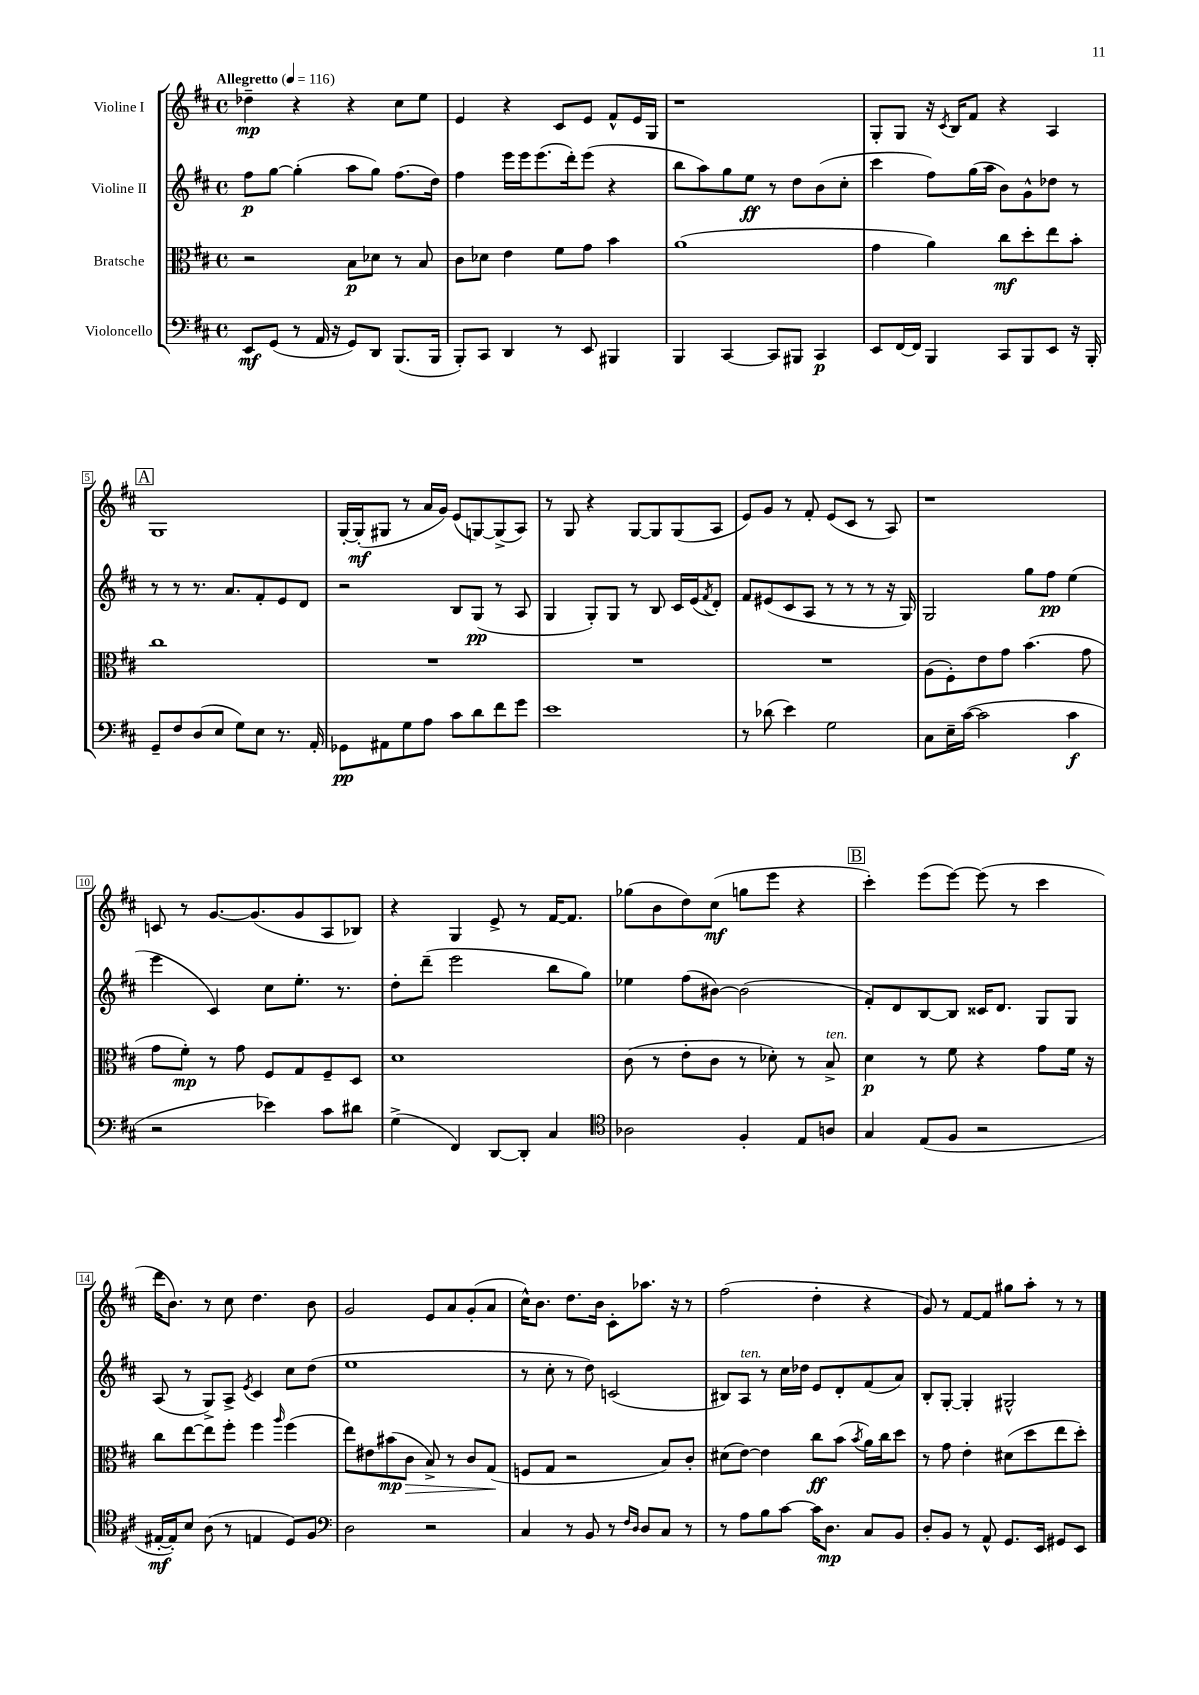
<<
\new StaffGroup <<
\new Staff = "s0" \with { instrumentName = "Violine I" } {
    \clef treble \key d \major \defaultTimeSignature \time 4/4 \tempo "Allegretto" 4 = 116
    des''4--\mp r4 r4 cis''8 e''8 |
    e'4 r4 cis'8 e'8 fis'8-^ e'16 g16 |
    r1 |
    g8-. g8 r16 \acciaccatura { cis'8 } b16 fis'8 r4 a4 |
    \mark \markup { \box "A" } g1 |
    g16~-. g16-.\mf( gis8 r8 a'16 g'16) e'8( g8~) g8->( a8) |
    r8 g8 r4 g8~ g8 g8( a8 |
    e'8) g'8 r8 fis'8-. e'8( cis'8 r8 a8) |
    r1 |
    c'8 r8 g'8.~ g'8.( g'8 a8 bes8) |
    r4 g4 e'8-> r8 fis'16~ fis'8. |
    ges''8( b'8 d''8) cis''8\mf( g''8 e'''8 r4 |
    \mark \markup { \box "B" } cis'''4-.) e'''8( e'''8~) e'''8( r8 cis'''4 |
    d'''16 b'8.) r8 cis''8 d''4. b'8 |
    g'2 e'8 a'8 g'8-.( a'8 |
    cis''16-^) b'8. d''8. b'16 cis'8-. aes''8. r16 r8 |
    fis''2( d''4-. r4 |
    g'8) r8 fis'8~ fis'8 gis''8 a''8-. r8 r8 \bar "|." |
}
\new Staff = "s1" \with { instrumentName = "Violine II" } {
    \clef treble \key d \major \defaultTimeSignature \time 4/4
    fis''8\p g''8~ g''4-.( a''8 g''8) fis''8.( d''16) |
    fis''4 e'''16 e'''16 e'''8.( d'''16-.) e'''8( r4 |
    b''8 a''8) g''8 e''8\ff r8 d''8 b'8( cis''8-. |
    cis'''4 fis''8) g''16( a''16 b'8) g'8-^ des''8 r8 |
    \mark \markup { \box "A" } r8 r8 r8. a'8. fis'8-. e'8 d'8 |
    r2 b8 g8\pp( r8 a8 |
    g4 g8-.) g8 r8 b8 cis'16 e'16( \acciaccatura { fis'8 } d'8-.) |
    fis'8 eis'8( cis'8 a8 r8 r8 r8 r16 g16) |
    g2 g''8 fis''8\pp e''4( |
    e'''4 cis'4) cis''8 e''8.-. r8. |
    d''8-. d'''8--( e'''2 b''8 g''8) |
    ees''4 fis''8( bis'8~) bis'2( |
    \mark \markup { \box "B" } fis'8-.) d'8 b8~ b8 cisis'16 d'8. g8 g8 |
    a8( r8 g8->) a8-> \acciaccatura { e'8 } cis'4 cis''8 d''8( |
    e''1 |
    r8 cis''8-. r8 d''8) c'2( |
    bis8) a8^\markup { \italic "ten." } r8 cis''16 des''16 e'8 d'8-. fis'8( a'8) |
    b8-. g8~-. g4-. gis2-^ \bar "|." |
}
\new Staff = "s2" \with { instrumentName = "Bratsche" } {
    \clef alto \key d \major \defaultTimeSignature \time 4/4
    r2 b8\p des'8 r8 b8 |
    cis'8 des'8 e'4 fis'8 g'8 b'4 |
    a'1( |
    g'4 a'4) cis''8\mf d''8-. e''8 b'8-. |
    \mark \markup { \box "A" } cis''1 |
    R1 |
    R1 |
    R1 |
    a8( fis8-.) e'8 g'8 b'4.( g'8 |
    g'8 fis'8-.\mp) r8 g'8 fis8 g8 fis8-- d8 |
    d'1 |
    cis'8( r8 e'8-. cis'8 r8 des'8-.) r8 b8->^\markup { \italic "ten." } |
    \mark \markup { \box "B" } d'4\p r8 fis'8 r4 g'8 fis'16 r16 |
    cis''8 e''8~ e''8 fis''8-. fis''4 \grace { a''16 } fis''4( |
    e''8) eis'8 bis'8\mp( cis'8\> b8->) r8 cis'8 g8\!( |
    f8 g8 r2 b8) cis'8-. |
    dis'8( e'8~) e'4 cis''8\ff b'8( \acciaccatura { b'8 } a'16) cis''16 d''8 |
    r8 g'8 e'4-. dis'8( d''8 e''8 d''8-.) \bar "|." |
}
\new Staff = "s3" \with { instrumentName = "Violoncello" } {
    \clef bass \key d \major \defaultTimeSignature \time 4/4
    e,8\mf g,8( r8 a,16 r16 g,8) d,8 b,,8.( b,,16 |
    b,,8-.) cis,8 d,4 r8 e,8 bis,,4 |
    b,,4 cis,4~ cis,8 bis,,8 cis,4\p |
    e,8 fis,16~ fis,16 b,,4 cis,8 b,,8 e,8 r16 b,,16-. |
    \mark \markup { \box "A" } g,8-- fis8 d8( e8 g8) e8 r8. a,16-. |
    ges,8\pp ais,8 g8 a8 cis'8 d'8 fis'8 g'8 |
    e'1 |
    r8 des'8( e'4) g2 |
    cis8 e16-- cis'16~( cis'2 cis'4\f |
    r2 ees'4) cis'8 dis'8 |
    g4->( fis,4) d,8~ d,8-. cis4 |
    \clef tenor aes2 fis4-. e8 a8 |
    \mark \markup { \box "B" } g4 e8( fis8 r2 |
    eis16~-.\mf eis16-.) b8 a8( r8 e4 d8) fis8 |
    \clef bass d2 r2 |
    cis4 r8 b,8 r8 \grace { fis16 d16 } d8 cis8 r8 |
    r8 a8 b8 cis'8~ cis'16 d8.\mp cis8 b,8 |
    d8-. b,8 r8 a,8-^ g,8. e,16 gis,8 e,8 \bar "|." |
}
>>
>>
\layout { \context { \Score \override BarNumber.stencil = #(make-stencil-boxer 0.1 0.3 ly:text-interface::print) } }
